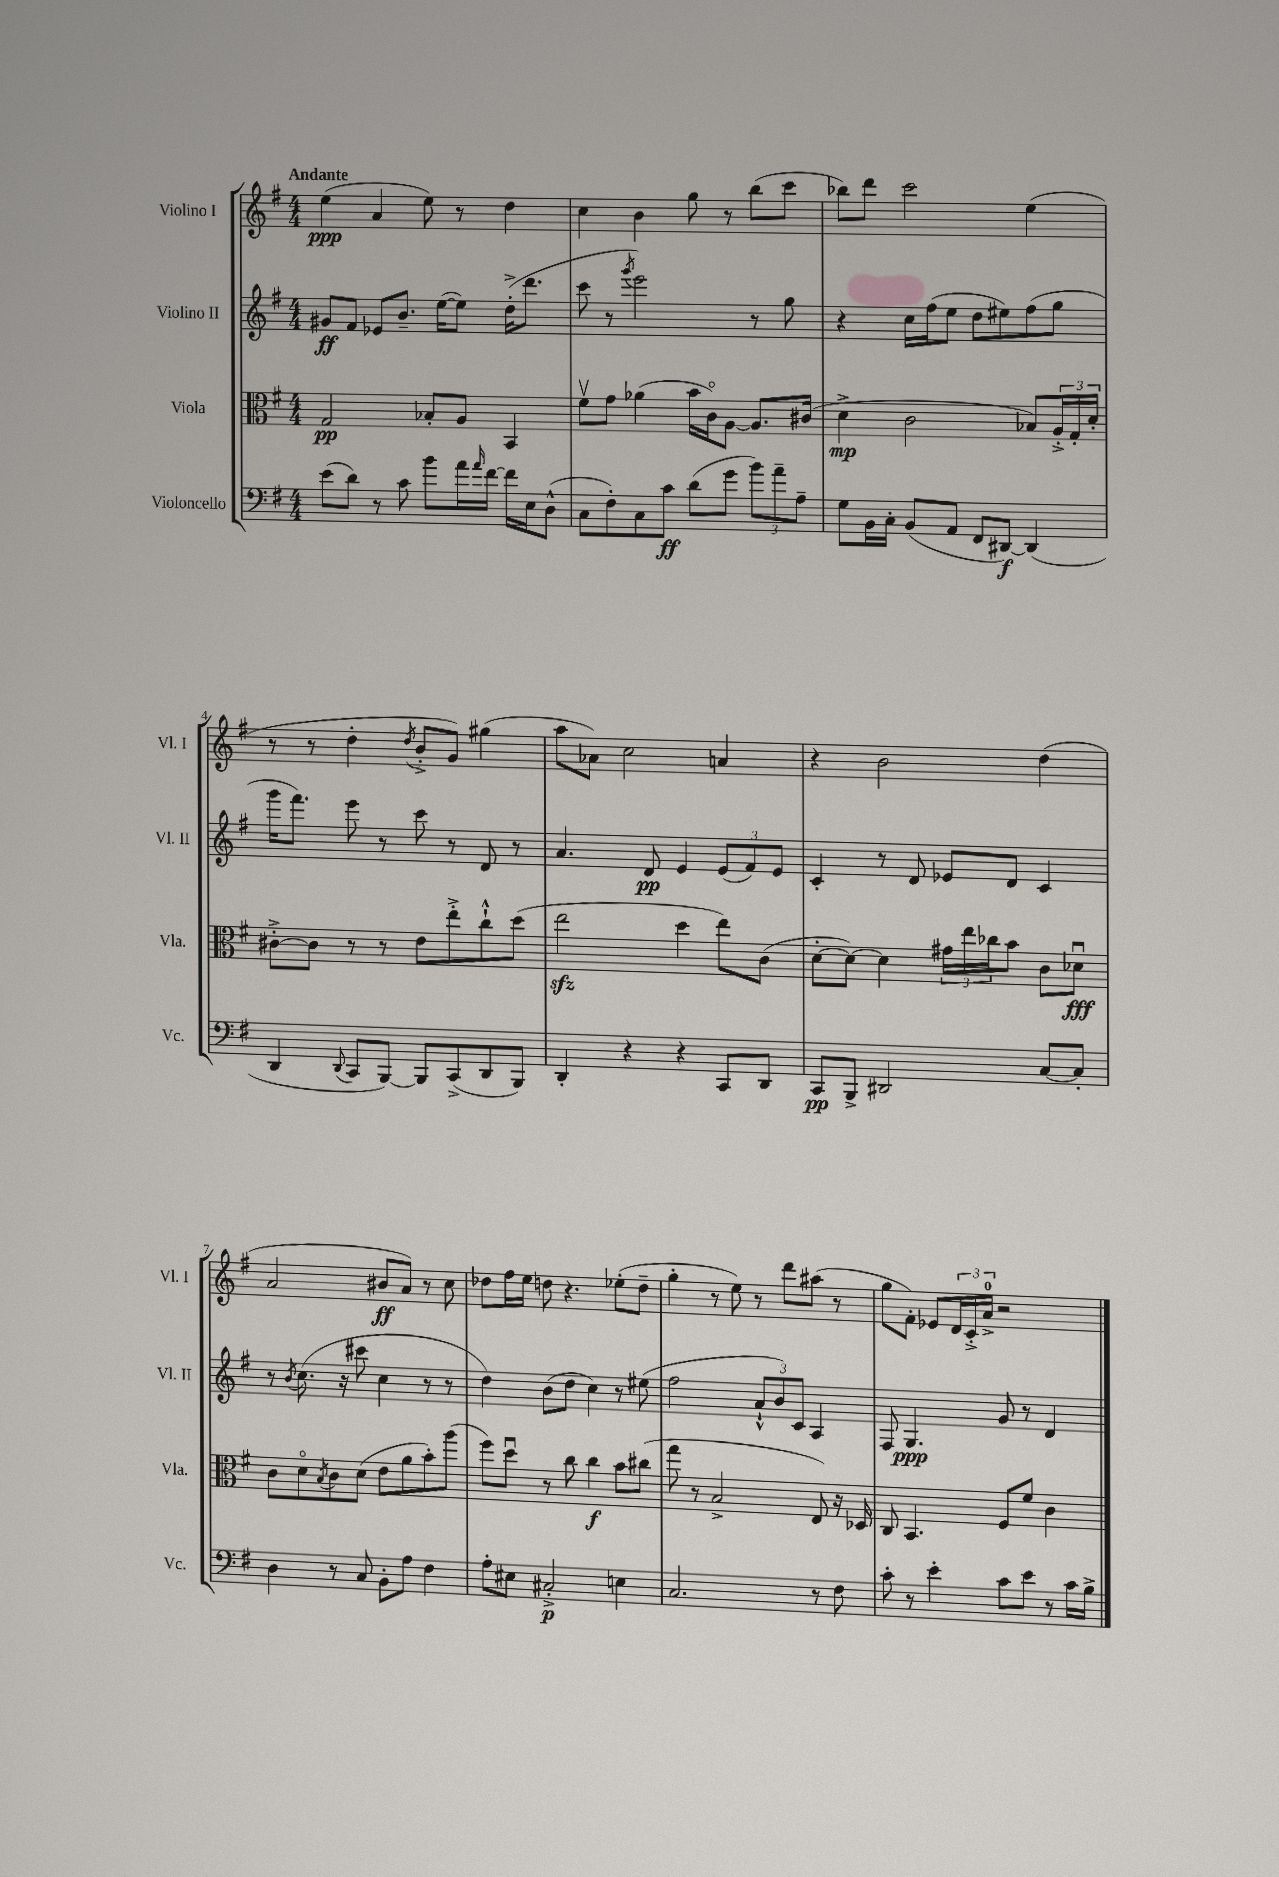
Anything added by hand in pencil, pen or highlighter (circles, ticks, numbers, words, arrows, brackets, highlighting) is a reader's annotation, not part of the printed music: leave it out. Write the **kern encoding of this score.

**kern	**dynam	**kern	**dynam	**kern	**dynam	**kern	**dynam
*part4	*part4	*part3	*part3	*part2	*part2	*part1	*part1
*staff4	*staff4	*staff3	*staff3	*staff2	*staff2	*staff1	*staff1
*I"Violoncello	*	*I"Viola	*	*I"Violino II	*	*I"Violino I	*
*I'Vc.	*	*I'Vla.	*	*I'Vl. II	*	*I'Vl. I	*
*clefF4	*	*clefC3	*	*clefG2	*	*clefG2	*
*k[f#]	*	*k[f#]	*	*k[f#]	*	*k[f#]	*
*M4/4	*	*M4/4	*	*M4/4	*	*M4/4	*
=1	=1	=1	=1	=1	=1	=1	=1
!	!	!	!	!	!	!LO:TX:a:B:t=Andante	!
(8e\L	.	2G/	pp	8g#X/L	ff	(4ee\	ppp
8d\J)	.	.	.	8f#/J	.	.	.
8r	.	.	.	8e-X/L	.	4a/	.
8c\	.	.	.	8.b~/J	.	.	.
8b\L	.	8B-X'/L	.	.	.	8ee\)	.
.	.	.	.	([16ee\KL	.	.	.
16a\L	.	8A/J	.	8ee\J])	.	8r	.
16qqa/	.	.	.	.	.	.	.
[16f#\JJ	.	.	.	.	.	.	.
16f#\LL]	.	4BB/	.	(16dd'^\KL	.	4dd\	.
16E\J	.	.	.	8.ddd\J	.	.	.
(8D^^\J	.	.	.	.	.	.	.
=2	=2	=2	=2	=2	=2	=2	=2
8C\L	.	8f#v\L	.	8ccc\	.	4cc\	.
8F#'\)	.	8g\J	.	8r	.	.	.
.	.	.	.	8qggg/	.	.	.
8C\	.	(4a-X\	.	2eee\)	.	4b\	.
8c\J	ff	.	.	.	.	.	.
(8d\L	.	16b\LL	.	.	.	8gg\	.
.	.	16c\J)	.	.	.	.	.
8g\J	.	[8A\J	.	.	.	8r	.
12b\L)	.	8.A/L]	.	8r	.	(8bb\L	.
12a~\	.	.	.	.	.	.	.
.	.	.	.	8gg\	.	8ccc\J	.
12A~\J	.	.	.	.	.	.	.
.	.	(16c#X/Jk	.	.	.	.	.
=3	=3	=3	=3	=3	=3	=3	=3
8G\L	.	4d^\	mp	4r	.	8bb-X\L)	.
16BB\L	.	.	.	.	.	8ddd\J	.
16C'\JJ	.	.	.	.	.	.	.
(8BB/L	.	2c\	.	16cc\LL	.	2ccc\	.
.	.	.	.	(16ff#\J	.	.	.
8AA/J	.	.	.	8ee\J	.	.	.
8FF#/L	.	.	.	8dd\L	.	.	.
[8DD#X/J)	f	.	.	8ee#X\)	.	.	.
(4DD#/]	.	8B-X/L)	.	(8ff#\	.	(4ee\	.
.	.	24A'^/L	.	8gg\J	.	.	.
.	.	24G'/	.	.	.	.	.
.	.	24d'/JJ	.	.	.	.	.
!!LO:LB:g=z
=4	=4	=4	=4	=4	=4	=4	=4
4DD/	.	[8c#X'^\L	.	16ggg\KL	.	8r	.
.	.	.	.	8.fff#\J)	.	.	.
.	.	8c#\J]	.	.	.	8r	.
8qqDD/	.	.	.	.	.	.	.
8CC/L	.	8r	.	8eee\	.	4dd'\	.
[8BBB/J)	.	8r	.	8r	.	.	.
.	.	.	.	.	.	8qdd/	.
8BBB/L]	.	8e\L	.	8ccc\	.	8b'^/L	.
(8CC^/	.	8ee'^\	.	8r	.	8g/J)	.
8DD/	.	8cc`^^\	.	8d/	.	(4gg#X\	.
8BBB/J)	.	(8dd\J	.	8r	.	.	.
=5	=5	=5	=5	=5	=5	=5	=5
4DD'/	.	2eezz\	.	4.a/	.	8aa\L	.
.	.	.	.	.	.	8a-X\J)	.
4r	.	.	.	.	.	2cc\	.
.	.	.	.	8d/	pp	.	.
4r	.	4dd\	.	4e/	.	.	.
8CC/L	.	8ee\L)	.	(12e/L	.	4an/	.
.	.	.	.	12f#/)	.	.	.
8DD/J	.	(8c\J	.	.	.	.	.
.	.	.	.	12e/J	.	.	.
=6	=6	=6	=6	=6	=6	=6	=6
8CC/L	pp	[8d'\L	.	4c'/	.	4r	.
8BBB^/J	.	8d\J_)	.	.	.	.	.
2DD#X/	.	4d\]	.	8r	.	2b\	.
.	.	.	.	8d/	.	.	.
.	.	24g#X\LL	.	8e-X/L	.	.	.
.	.	24ee\	.	.	.	.	.
.	.	24cc-X\J	.	.	.	.	.
.	.	8b\J	.	8d/J	.	.	.
[8C/L	.	8c\L	.	4c/	.	(4dd\	.
8C'/J]	.	8d-Xu\J	fff	.	.	.	.
!!LO:LB:g=z
=7	=7	=7	=7	=7	=7	=7	=7
4D\	.	8c\L	.	8r	.	2a/	.
.	.	.	.	8qb/	.	.	.
.	.	8d\	.	(8.cc\	.	.	.
.	.	8qB/	.	.	.	.	.
8r	.	8c\	.	.	.	.	.
.	.	.	.	16r	.	.	.
8C/	.	(8d\J	.	8ccc#X\	.	.	.
8BB'\L	.	8e\L	.	4cc\	.	8b#X/L	ff
8A\J	.	8a\	.	.	.	8a/J)	.
4F#\	.	8b'\)	.	8r	.	8r	.
.	.	(8aa\J	.	8r	.	8cc\	.
=8	=8	=8	=8	=8	=8	=8	=8
8A'\L	.	8ff#\L)	.	4dd\)	.	8dd-X\L	.
8E#X\J	.	8ddu\J	.	.	.	16ff#\L	.
.	.	.	.	.	.	16ee\JJ	.
2C#X'^/	p	8r	.	(8b\L	.	8ddn\	.
.	.	8cc\	.	8dd\J	.	4.r	.
.	.	4cc\	f	4cc\)	.	.	.
4En\	.	8b\L	.	8r	.	(8ee-X'\L	.
.	.	(8cc#X\J	.	(8ee#X\	.	8dd~\J	.
=9	=9	=9	=9	=9	=9	=9	=9
2.C/	.	8gg\	.	2ff#\	.	4gg'\	.
.	.	8r	.	.	.	.	.
.	.	2B^/	.	.	.	8r	.
.	.	.	.	.	.	8ee\)	.
.	.	.	.	12a`^^/L	.	8r	.
.	.	.	.	12b/)	.	.	.
.	.	.	.	.	.	8ddd\L	.
.	.	.	.	12c/J	.	.	.
8r	.	8E/)	.	4A/	.	(8aa#X\J	.
8F#\	.	16r	.	.	.	8r	.
.	.	16D-X/	.	.	.	.	.
=10	=10	=10	=10	=10	=10	=10	=10
8c'\	.	8C/	.	8F#/	.	8gg\L	.
8r	.	4.BB/	.	4.G/	ppp	8f#'\J)	.
4e'\	.	.	.	.	.	8e-X/L	.
.	.	.	.	.	.	24d/L	.
.	.	.	.	.	.	24c'^/	.
.	.	.	.	.	.	24a^/JJ	.
8c\L	.	8F#/L	.	8g/	.	2r	.
8e\J	.	8f#/J	.	8r	.	.	.
8r	.	4c\	.	4d/	.	.	.
16c\LL	.	.	.	.	.	.	.
16B^\JJ	.	.	.	.	.	.	.
==	==	==	==	==	==	==	==
*-	*-	*-	*-	*-	*-	*-	*-
